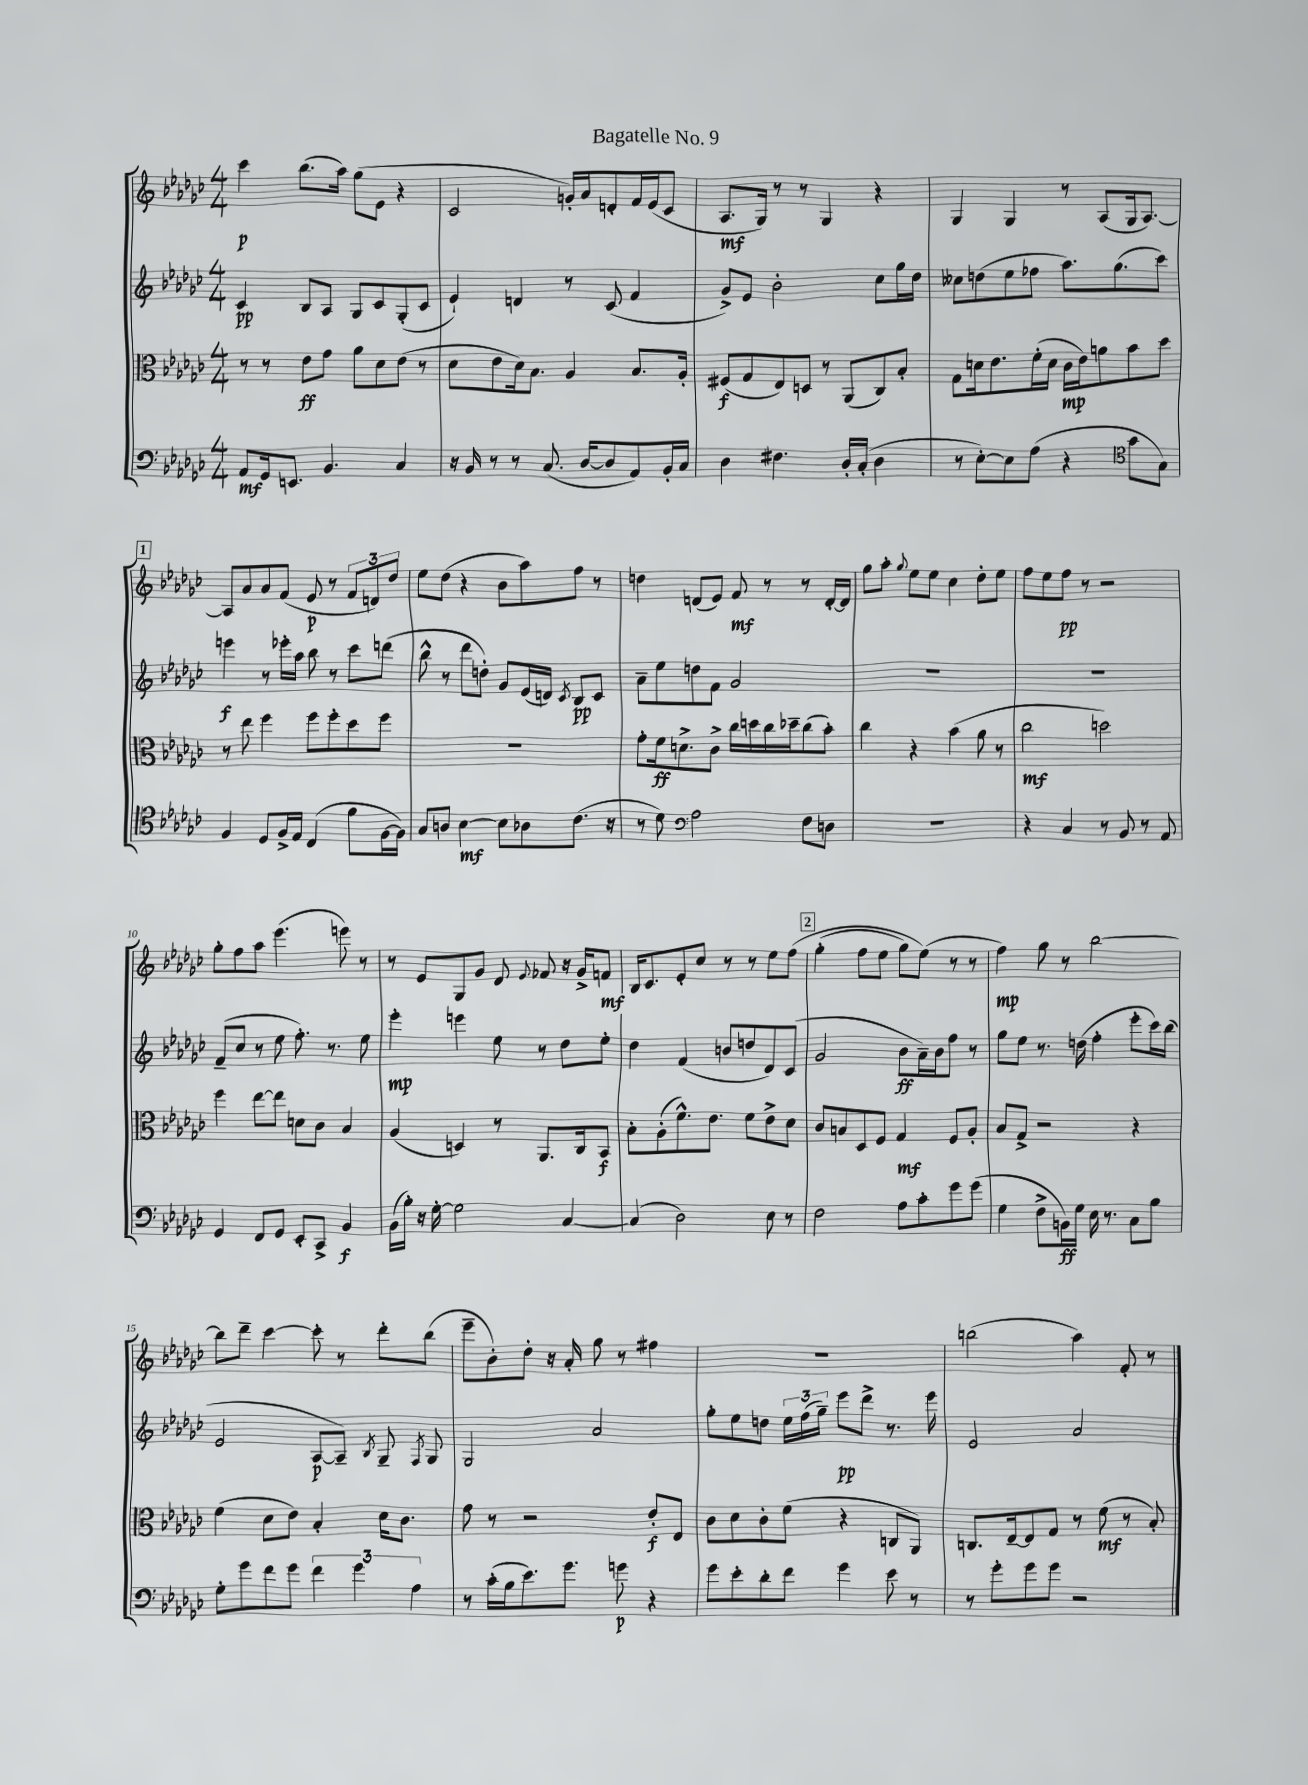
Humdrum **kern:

**kern	**dynam	**kern	**dynam	**kern	**dynam	**kern	**dynam
*part4	*part4	*part3	*part3	*part2	*part2	*part1	*part1
*staff4	*staff4	*staff3	*staff3	*staff2	*staff2	*staff1	*staff1
*clefF4	*	*clefC3	*	*clefG2	*	*clefG2	*
*k[b-e-a-d-g-c-]	*	*k[b-e-a-d-g-c-]	*	*k[b-e-a-d-g-c-]	*	*k[b-e-a-d-g-c-]	*
*M4/4	*	*M4/4	*	*M4/4	*	*M4/4	*
=1	=1	=1	=1	=1	=1	=1	=1
8AA-/L	mf	8r	.	4c-/	pp	4ccc-\	p
16GG-/k	.	8r	.	.	.	.	.
8.EEn/J	.	.	.	.	.	.	.
.	.	8e-\L	ff	8B-/L	.	(8.bb-\L	.
4.BB-/	.	8g-\J	.	8A-/J	.	.	.
.	.	.	.	.	.	16aa-\Jk)	.
.	.	8a-\L	.	8G-/L	.	(8gg-\L	.
.	.	8d-\	.	8c-/	.	8e-\J	.
4C-/	.	(8e-\J	.	(8G-'/	.	4r	.
.	.	8r	.	8c-/J	.	.	.
=2	=2	=2	=2	=2	=2	=2	=2
16r	.	8d-\L	.	4e-`/)	.	2c-/	.
16BB-/	.	.	.	.	.	.	.
8r	.	8e-\	.	.	.	.	.
8r	.	16d-\k)	.	4dn/	.	.	.
.	.	8.B-\J	.	.	.	.	.
(8.C-/	.	.	.	.	.	.	.
.	.	4A-/	.	8r	.	16gn'/LL)	.
[16D-/KL	.	.	.	.	.	16a-/J	.
8D-/]	.	.	.	(8c-/	.	8dn'/	.
8AA-/)	.	8.B-/L	.	4f/	.	16f/L	.
.	.	.	.	.	.	(16e-/J	.
16BB-'/L	.	.	.	.	.	8c-/J	.
16C-/JJ	.	16A-'/Jk	.	.	.	.	.
=3	=3	=3	=3	=3	=3	=3	=3
4D-\	.	(8F#X/L	f	8g-^/L)	.	8.A-/L	mf
.	.	8G-/	.	8e-/J	.	.	.
.	.	.	.	.	.	16G-/Jk)	.
4.F#X\	.	8E-/)	.	2b-'\	.	8r	.
.	.	8Dn/J	.	.	.	8r	.
.	.	8r	.	.	.	4G-/	.
16D-'/LL	.	(8AA-/L	.	.	.	.	.
(16C-'/JJ	.	.	.	.	.	.	.
4D-\	.	8C-/)	.	8cc-\L	.	4r	.
.	.	8B-'/J	.	16gg-\L	.	.	.
.	.	.	.	16dd-\JJ	.	.	.
=4	=4	=4	=4	=4	=4	=4	=4
8r	.	8G-\L	.	8cc--X\L	.	4G-/	.
[8E-'\L)	.	16dn\k	.	(8ddn\	.	.	.
.	.	8.e-\	.	.	.	.	.
8E-\]	.	.	.	8ee-\	.	4G-/	.
(8A-\J	.	(16f'\L	.	8ff-X\J	.	.	.
.	.	16d\JJ	.	.	.	.	.
4r	.	16c-\LL	mp	8.aa-\L)	.	8r	.
.	.	16e-\J)	.	.	.	.	.
.	.	8an\	.	.	.	(8A-/L	.
.	.	.	.	(8.gg-\	.	.	.
*clefC4	*	*	*	*	*	*	*
8g-\L	.	8b-\	.	.	.	16G-/k	.
.	.	.	.	.	.	[8.A-/J)	.
8G-\J)	.	8dd-\J	.	8ccc-\J)	.	.	.
!!LO:LB:g=z
!!LO:REH:place=s1:t=1
=5	=5	=5	=5	=5	=5	=5	=5
4F/	.	8r	.	4eeen\	f	8A-/L]	.
.	.	8ee-\	.	.	.	8a-/	.
8D-/L	.	4ff\	.	8r	.	8a-/	.
16F^/L	.	.	.	16eee-X'\LL	.	(8f/J	.
16E-/JJ	.	.	.	16aa-\JJ	.	.	.
(4C-/	.	8ff\L	.	8bb-\	.	8e-/	p
.	.	8ff'\	.	8r	.	8r	.
8f\L	.	8dd-\	.	8ccc-\L	.	12f/L	.
.	.	.	.	.	.	12dn/)	.
[16F\L	.	8ff\J	.	(8dddn\J	.	.	.
.	.	.	.	.	.	12dd-/J	.
16F\JJ])	.	.	.	.	.	.	.
=6	=6	=6	=6	=6	=6	=6	=6
8G-/L	.	1r	.	8bb-^^\	.	8ee-\L	.
8An/J	.	.	.	8r	.	(8dd-\J	.
[4B-\	mf	.	.	8ddd-\L	.	4r	.
.	.	.	.	8ddn'\J)	.	.	.
8B-\L]	.	.	.	8g-/L	.	8b-\L	.
8A-X\	.	.	.	(16e-/L	.	8aa-\)	.
.	.	.	.	16dn/JJ)	.	.	.
.	.	.	.	8qc-/	.	.	.
(8.c-\J	.	.	.	8B-/L	pp	8ff\J	.
.	.	.	.	8c-/J	.	8r	.
16r	.	.	.	.	.	.	.
=7	=7	=7	=7	=7	=7	=7	=7
8r	.	8g-'\L	.	8a-~\L	.	4ddn\	.
8d-\)	.	16f\k	ff	8ee-\	.	.	.
.	.	8.dn^\	.	.	.	.	.
*clefF4	*	*	*	*	*	*	*
2A-\	.	.	.	8ddn\	.	(8dn/L	.
.	.	8c-^\J	.	8f\J	.	8e-/J)	.
.	.	16cc-\LL	.	2g-/	.	8f/	mf
.	.	16ddn\	.	.	.	.	.
.	.	16cc-\	.	.	.	8r	.
.	.	16dd-X~\J	.	.	.	.	.
8F\L	.	(8cc-\	.	.	.	8r	.
8Dn\J	.	8b-'\J)	.	.	.	[16d'/LL	.
.	.	.	.	.	.	16d/JJ]	.
=8	=8	=8	=8	=8	=8	=8	=8
1r	.	4cc-\	.	1r	.	8gg-\L	.
.	.	.	.	.	.	8aa-'\J	.
.	.	.	.	.	.	8qqgg-/	.
.	.	4r	.	.	.	8ee-\L	.
.	.	.	.	.	.	8ee-\J	.
.	.	(4b-\	.	.	.	4cc-\	.
.	.	8a-\	.	.	.	8dd-'\L	.
.	.	8r	.	.	.	8ee-\J	.
=9	=9	=9	=9	=9	=9	=9	=9
4r	.	2cc-\	mf	1r	.	8ff\L	.
.	.	.	.	.	.	8ee-\	.
4C-/	.	.	.	.	.	8ff\J	pp
.	.	.	.	.	.	8r	.
8r	.	2ddn\)	.	.	.	2r	.
8BB-/	.	.	.	.	.	.	.
8r	.	.	.	.	.	.	.
8AA-/	.	.	.	.	.	.	.
!!LO:LB:g=z
=10	=10	=10	=10	=10	=10	=10	=10
4GG-/	.	4ff\	.	(8f~/L	.	8gg-'\L	.
.	.	.	.	8cc-/J	.	8ff\	.
8FF/L	.	[8ee-\L	.	8r	.	8aa-\J	.
8GG-/J	.	8ee-\J]	.	8ee-\	.	(4.eee-\	.
8EE-'/L	.	8dn\L	.	8.ff'\)	.	.	.
8CC-^/J	.	8c-\J	.	.	.	.	.
.	.	.	.	8.r	.	.	.
4BB-/	f	4B-/	.	.	.	8eeen\)	.
.	.	.	.	8ee-\	.	8r	.
=11	=11	=11	=11	=11	=11	=11	=11
(16BB-\LL	.	(4A-/	.	4eee-'\	mp	8r	.
16B-'\JJ)	.	.	.	.	.	.	.
16r	.	.	.	.	.	8e-/L	.
[16G-'\	.	.	.	.	.	.	.
2G-\]	.	4Dn/)	.	4eeen\	.	8G-/	.
.	.	.	.	.	.	8g-/J	.
.	.	8r	.	8ee-\	.	8d-/	.
.	.	.	.	.	.	8qqe-/	.
.	.	8.AA-/L	.	8r	.	8f-X/	.
[4C-/	.	.	.	8dd-\L	.	16r	.
.	.	16C-/k	.	.	.	16g-^/KL	.
.	.	8BB-/J	f	8ee-'\J	.	8fn/J	mf
=12	=12	=12	=12	=12	=12	=12	=12
(4C-/]	.	8B-'\L	.	4dd-\	.	16B-/KL	.
.	.	.	.	.	.	8.c-/	.
.	.	(8A-'\	.	.	.	.	.
2D-\)	.	8.f^^\)	.	(4f/	.	8e-'/	.
.	.	.	.	.	.	8cc-/J	.
.	.	8.e-\J	.	.	.	.	.
.	.	.	.	8bn/L	.	8r	.
.	.	8f\L	.	8ddn/	.	8r	.
8E-\	.	8e-^\	.	8d-/)	.	8ee-\L	.
8r	.	8d-\J	.	(8c-/J	.	(8ff\J	.
!!LO:REH:place=s1:t=2
=13	=13	=13	=13	=13	=13	=13	=13
2F\	.	8c-/L	.	2g-/	.	(4gg-'\	.
.	.	8Bn/	.	.	.	.	.
.	.	8D-/	.	.	.	8ff\L	.
.	.	8F/J	.	.	.	8ee-\J	.
8A-\L	.	4G-/	mf	8b-\L	ff	8gg-\L)	.
8c-'\	.	.	.	16a-~\L)	.	(8ee-\J)	.
.	.	.	.	16b-\J	.	.	.
8g-\	.	8F/L	.	8ff\J	.	8r	.
(8g-\J	.	8A-'/J	.	8r	.	8r	.
=14	=14	=14	=14	=14	=14	=14	=14
4G-\	.	8B-/L	.	8gg-\L	.	4ff\)	mp
.	.	8G-^/J	.	8ee-\J	.	.	.
8F^\L	.	2r	.	8.r	.	8gg-\	.
16BBn\L)	ff	.	.	.	.	8r	.
16G-\JJ	.	.	.	(16ddn\	.	.	.
16E-\	.	.	.	4ff'\	.	[2bb-\	.
8.r	.	.	.	.	.	.	.
8C-\L	.	4r	.	8eee-'\L	.	.	.
8B-\J	.	.	.	16ccc-\L)	.	.	.
.	.	.	.	(16bb-\JJ	.	.	.
!!LO:LB:g=z
=15	=15	=15	=15	=15	=15	=15	=15
8G-'\L	.	(4f\	.	2e-/	.	8bb-\L]	.
8g-\	.	.	.	.	.	8ddd-~\J	.
8f\	.	8d-\L	.	.	.	[4ccc-\	.
8g-\J	.	8e-\J)	.	.	.	.	.
6f\	.	4B-'/	.	[8A-/L	p	8ccc-'\]	.
.	.	.	.	8A-~/J])	.	8r	.
6g-\	.	.	.	.	.	.	.
.	.	.	.	8qB-/	.	.	.
.	.	16d-\KL	.	8G-~/	.	8ddd-'\L	.
.	.	8.c-\J	.	.	.	.	.
6A-\	.	.	.	.	.	.	.
.	.	.	.	8qF/	.	.	.
.	.	.	.	8G-/	.	(8bb-\J	.
=16	=16	=16	=16	=16	=16	=16	=16
8r	.	8g-\	.	2G-/	.	8eee-~\L	.
(16c-'\LL	.	8r	.	.	.	8b-'\)	.
16B-\J	.	.	.	.	.	.	.
8.e-\)	.	2r	.	.	.	8dd-'\J	.
.	.	.	.	.	.	16r	.
8.g-\J	.	.	.	.	.	16a-'/	.
.	.	.	.	2a-/	.	8gg-\	.
8gn\	p	.	.	.	.	8r	.
4r	.	8e-'/L	f	.	.	4ff#X\	.
.	.	8E-/J	.	.	.	.	.
=17	=17	=17	=17	=17	=17	=17	=17
8g-\L	.	8c-\L	.	8gg-'\L	.	1r	.
8e-'\	.	8d-\	.	8ee-\	.	.	.
8d-'\	.	8c-'\	.	8ddn\J	.	.	.
8f\J	.	(8f\J	.	24ee-\LL	.	.	.
.	.	.	.	(24ff\	.	.	.
.	.	.	.	24gg-~\JJ)	.	.	.
4g-\	.	4r	.	8eee-\L	pp	.	.
.	.	.	.	8ddd-^\J	.	.	.
8e-\	.	8Cn/L	.	8.r	.	.	.
8r	.	8AA-/J)	.	.	.	.	.
.	.	.	.	16eee-\	.	.	.
=18	=18	=18	=18	=18	=18	=18	=18
8r	.	8.Cn/L	.	2e-/	.	(2bbn\	.
8g-'\L	.	.	.	.	.	.	.
.	.	[16E-~/k	.	.	.	.	.
8g-\	.	8E-/]	.	.	.	.	.
8g-\J	.	8G-/J	.	.	.	.	.
2r	.	8r	.	2a-/	.	4aa-\)	.
.	.	(8f\	mf	.	.	.	.
.	.	8r	.	.	.	8f'/	.
.	.	8B-'/)	.	.	.	8r	.
==	==	==	==	==	==	==	==
*-	*-	*-	*-	*-	*-	*-	*-
